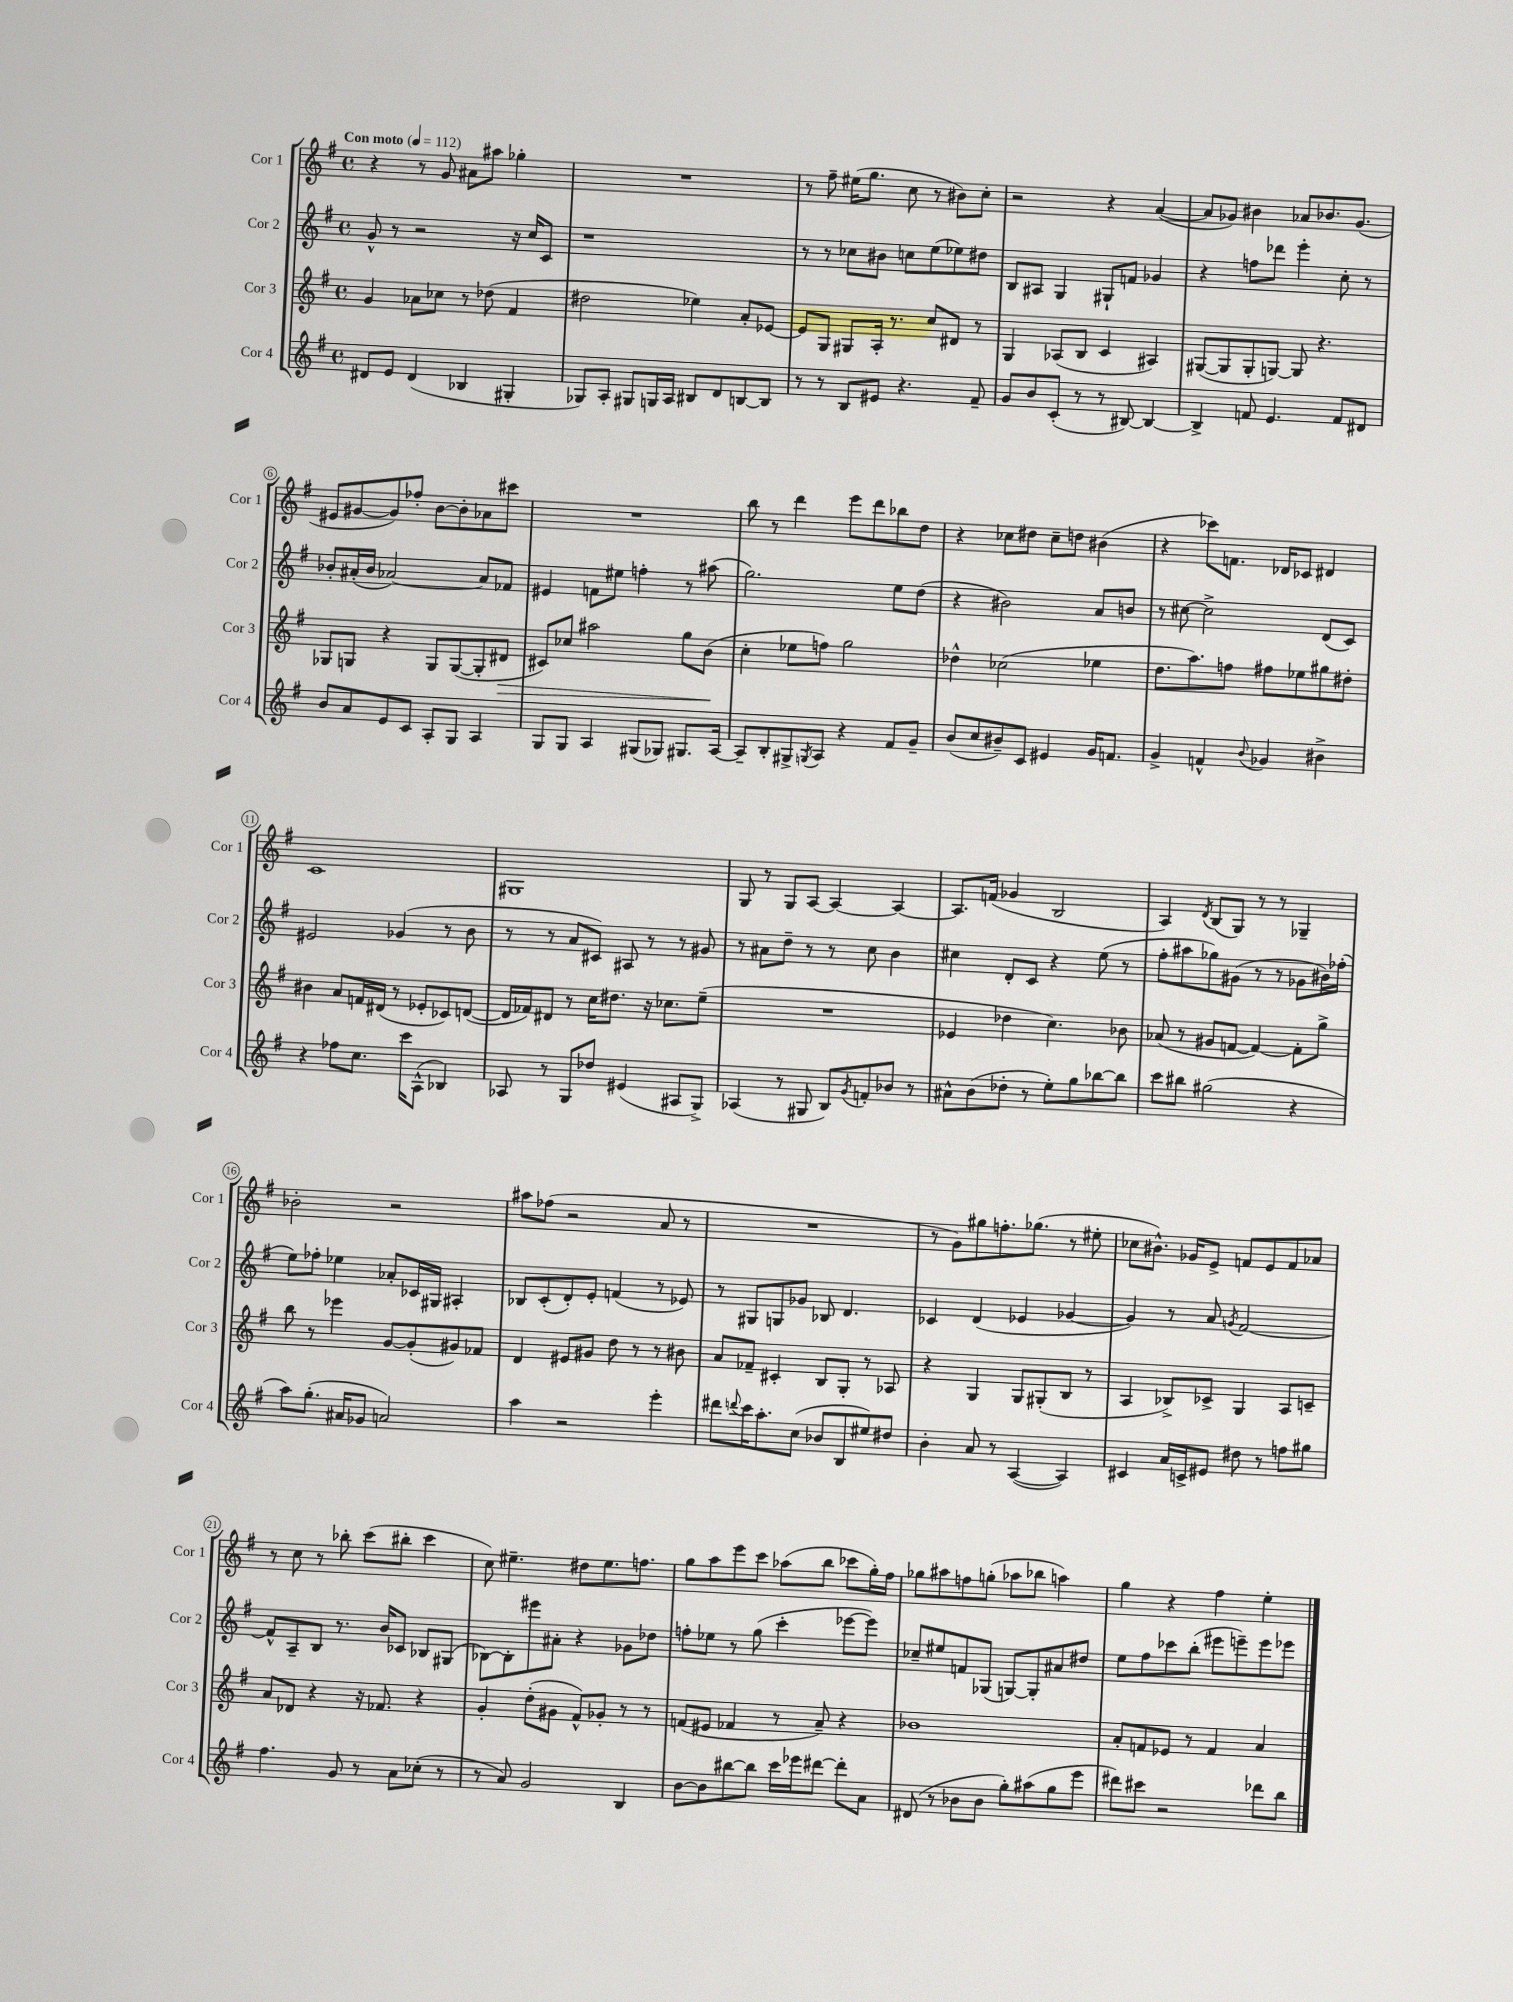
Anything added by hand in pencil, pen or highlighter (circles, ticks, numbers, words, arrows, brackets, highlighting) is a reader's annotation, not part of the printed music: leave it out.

**kern	**kern	**kern	**kern
*staff4	*staff3	*staff2	*staff1
*clefG2	*clefG2	*clefG2	*clefG2
*k[f#]	*k[f#]	*k[f#]	*k[f#]
*M4/4	*M4/4	*M4/4	*M4/4
*met(c)	*met(c)	*met(c)	*met(c)
*MM112	*MM112	*MM112	*MM112
8d#/L	4g/	8g^^/	4r
8e/J	.	8r	.
(4d#/	8a-\L	2r	8r
.	8cc-\J	.	8g/
4B-/	8r	.	8a#\L
.	(8dd-\	.	8aa#\J
4G#'/	4f#/	16r	4gg-'\
.	.	16cc/LK	.
.	.	8c/J	.
=	=	=	=
8G-/L)	2dd#\	1r	1r
8A'/J	.	.	.
8G#/L	.	.	.
16G/L	.	.	.
16A/JJ	.	.	.
8B#/L	4ee-\)	.	.
8d/	.	.	.
[8B/	8a'/L	.	.
8B/]J	[8e-/J	.	.
=	=	=	=
8r	8e-/]L	8r	8r
8r	8G/J	8r	8ff#~\
8B/L	8G#/L	8cc-\L	(16ee#\LK
.	.	.	8.gg\J
8e#/J	16A'/Jk	8b#\J	.
.	8.r	.	.
4.r	.	8cc\L	8cc\
.	8cc/L	(8ee\	8r
.	8d#/J	8ee-\)	8b#\L)
8f#~/	8r	8dd#\J	8cc'\J
=	=	=	=
8g/L	4G/	8B/L	2r
8b/	.	8A#/J	.
(8c'/J	(8A-/L	4G/	.
8r	8B/J	.	.
8r	4c/	8G#`/L	4r
[8B#/)	.	8f/J	.
4B#/_	4A#/)	4g-/	([4a/
=	=	=	=
4B#^/]	([8G#/L	4r	8a/]L
.	8G#/]	.	8g-/J)
8f/	8G#'/	8ff\L	4b#\
4.e/	[8G/J)	8ddd-\J	.
.	8G/]	4eee'\	8a-/L
.	4.r	.	8.b-/
8f/L	.	8cc'\	.
.	.	.	(8.g-/J
8d#/J	.	8r	.
=	=	=	=
8b/L	8G-/L	8b-'/L	8e#/L
8a/	8G/J	(16a#'/L	[8g#/
.	.	16b-/JJ	.
8e/	4r	[2a-/)	8g#/])
8c/J	.	.	8ff-'/J
8A'/L	8G/L	.	[8b\L
8G/J	([8G/	.	8b'\]
4A/	8G'/]	8a-/]L	8a-\
.	8d#/J	8f-/J	8ccc#\J
=	=	=	=
8G/L	8c#/L)	4e#/	1r
8G/J	8cc-/J	.	.
4A/	2aa#\	8f\L	.
.	.	8ee#\J	.
(8G#/L	.	4ff'\	.
8G-/J)	.	.	.
8.G#/L	8gg\L	8r	.
.	(8b\J	(8aa#\	.
[16A/Jk	.	.	.
=	=	=	=
8A~/]L	4cc'\	2.gg\)	8bb\
8B'/	.	.	8r
8G#^/	8ee-\L	.	4ddd\
8qG/	.	.	.
8A/J	8ff\J)	.	.
4r	2gg\	.	8eee\L
.	.	.	8ddd\
8f#/L	.	8ee\L	8bb-\
8g~/J	.	(8dd\J	8dd\J
=	=	=	=
(8b/L	4dd-^^\	4r	4r
8cc/	.	.	.
8b#~/)	(2cc-\	2b#\)	8cc-\L
8c/J	.	.	8dd#\J
4e#/	.	.	8cc-~\L
.	.	.	8dd\J
16g/LK	4ee-\	8a/L	(4b#\
8.f/J	.	.	.
.	.	8b/J	.
=	=	=	=
4g^/	8.dd\L	8r	4r
.	.	[8cc#\	.
.	8.aa\)	.	.
4f^^/	.	2cc#^\]	8ccc-\L)
.	8ff\J	.	8.f\J
8qqb/	.	.	.
4g-/	8ff#\L	.	.
.	.	.	16d-/LK
.	8ee-\	.	8c-/J
4b#^\	8gg#\	(8d/L	4d#/
.	8dd#'\J	8c/J)	.
=	=	=	=
4r	4b#\	2e#/	1c
8ff-\L	8a/L	.	.
8.cc\J	16f/L	.	.
.	(16d#/JJ	.	.
.	8r	(4g-/	.
16ccc\LK	.	.	.
(8A^^\J	8e-'/L	.	.
4B-/)	8c-/)	8r	.
.	([8d/J	8b\	.
=	=	=	=
8A-/	16d/]LL	8r	1G#
.	16f-/J)	.	.
8r	8d#/J	8r	.
8G/L	8r	8a/L	.
8dd-/J	16cc\LK	8c#/J)	.
.	8.dd#\J	.	.
(4e#/	.	8A#/	.
.	16r	8r	.
.	8.cc-\L	.	.
8A#/L	.	8r	.
8G^/J)	(8ee~\J	8g#/	.
=	=	=	=
(4A-/	1r	8r	8G/
.	.	8a#\L	8r
8r	.	8dd~\J	8G/L
8G#/	.	8r	[8A/J
8B/L)	.	8r	4A/_
8qg/	.	.	.
8f'/	.	8cc\	.
8b-/J	.	4b\	4A/_
8r	.	.	.
=	=	=	=
8a#^^\L	4e-/	4cc#\	8.A/]L
(8b\	.	.	.
.	.	.	(16f/Jk
8dd-'\J	4dd-\	8d'/L	4g-/
8r	.	8c/J	.
8ee'\L)	4.cc\)	4r	2B/
8gg\	.	.	.
[8bb-\	.	(8ee\	.
8bb-\]J	8b-\	8r	.
=	=	=	=
8ccc\L	(8a-/	8ff#'\L	4A/)
8bb#\J	8r	8aa#\	.
.	.	.	8qd/
(2gg#\	8g#/L	8gg-\)	(8B/L
.	[8f/J	(8g#\J	8G/J)
.	4f/_)	8r	8r
.	.	8r	8r
4r	8f'\]L	8g-\L	4G-~/
.	8gg^\J	16b#\L)	.
.	.	(16ff-'\JJ	.
=	=	=	=
8aa\L)	8bb\	8ee\L)	2b-'\
(8.gg'\J	8r	8ff-'\J	.
.	4eee-\	4ee-\	.
16a#/LK	.	.	.
8g-/J	.	.	.
2a/)	[8g/L	8a-'/L	2r
.	(8g'/]	16c-/L	.
.	.	16G#/JJ	.
.	8g#/)	4A#'/	.
.	8f-/J	.	.
=	=	=	=
4aa\	4d/	8B-/L	8aa#\L
.	.	(8c'/	(8ff-\J
2r	8e#/L	8d'/)	2r
.	8g#/J	8e'/J	.
.	8dd\	(4f/	.
.	8r	.	.
4eee'\	8r	8r	8a/
.	8b#\	8e-/)	8r
=	=	=	=
8ddd#\L	8a/L	8r	1r
8qqddd/	.	.	.
16ccc\K	8f-~/J	8G#/L	.
8.aa'\	.	.	.
.	4c#'/	8G/	.
(8cc\J	.	8g-/J	.
8b-/L	8B/L	8B-/	.
8B/	8G'/J	4.d/	.
8ee#/)	8r	.	.
8dd#/J	8A-/	.	.
=	=	=	=
4b'\	4r	4c-/	8r
.	.	.	8g\L)
8a/	4G/	(4d/	8gg#\
8r	.	.	8.ff'\
([4A/	8G/L	4e-/	.
.	.	.	(8.gg-\J
.	(8G#'/	.	.
4A/])	8B/J	[4g-/	8r
.	8r	.	8ee#'\
=	=	=	=
4c#/	4A/	4g-/])	8cc-\L
.	.	.	8.b#^^\J)
16a/LL	8B-^/L)	8r	.
16c^/J	.	.	16g-/LK
8e#/J	8c-^/J	8a/	8e^/J
.	.	8qg/	.
8dd#\	4G/	[2f#/	8f/L
8r	.	.	8e/
8ff\L	8A/L	.	8f/
8gg#\J	8c~/J	.	8a-/J
=	=	=	=
4.ff#\	8a/L	8f#^^/]L	8r
.	8d-/J	8A~/	8cc\
.	4r	8B/J	8r
8g/	.	8.r	8bb-'\
8r	16r	.	(8ccc\L
.	8.f-/	16b/LK	.
8a\L	.	8c-/J	8bb#'\J
(8cc-'\J	4r	8B-/L	4ccc\
8r	.	(8G#/J	.
=	=	=	=
8r	4g'/	[8B-\L)	8cc\)
8a/)	.	8B-'\]	4.ee#~\
2g/	(8dd'\L	8eee#\	.
.	8g#\J	8a#'\J	.
.	8f#^^/L)	4r	8dd#\L
.	8g-'/J	.	8.ee#\
4B/	8r	8g-\L	.
.	.	.	8.ff\J
.	8r	8dd-\J	.
=	=	=	=
[8b\L	(8f/L	8ff'\L	8gg\L
8b\]	8e#/J	8ee-\J	8aa\
[8bb#\	4f-/	8r	8eee\
8bb#\]J	.	(8gg\	8ccc\J
16ccc\LL	8r	4ccc'\	(8aa-\L
16eee-\J	.	.	.
[8ddd#\J	8a~/)	.	8bb\J
8ddd#'\]L	4r	[8eee-\L	8ccc-\L
8a\J	.	8eee-\]J)	16gg'\L)
.	.	.	16ff#\JJ
=	=	=	=
(8d#/	1b-	8cc-~/L	8gg-\L
8r	.	8ee#/	8aa#\
8b-\L	.	8f/	8ff\
8b-\J	.	(8G-/J	(8gg'\J
8gg'\L)	.	[8G/L)	8aa-\L
(8aa#\	.	8G'/]	8bb-\J
8gg\	.	8a#/	4aa\)
8eee\J	.	8dd#/J	.
=	=	=	=
8ddd#\L)	8a'/L	8ee\L	4gg\
8ccc#\J	8f/	8ff#\	.
2r	8e-/J	8ccc-\	4r
.	8r	(8bb'\J	.
.	4f/	8eee#\L	4ff#\
.	.	8eee~\)	.
8ddd-\L	4a/	8eee\	4ee'\
8bb\J	.	8eee-\J	.
==	==	==	==
*-	*-	*-	*-
